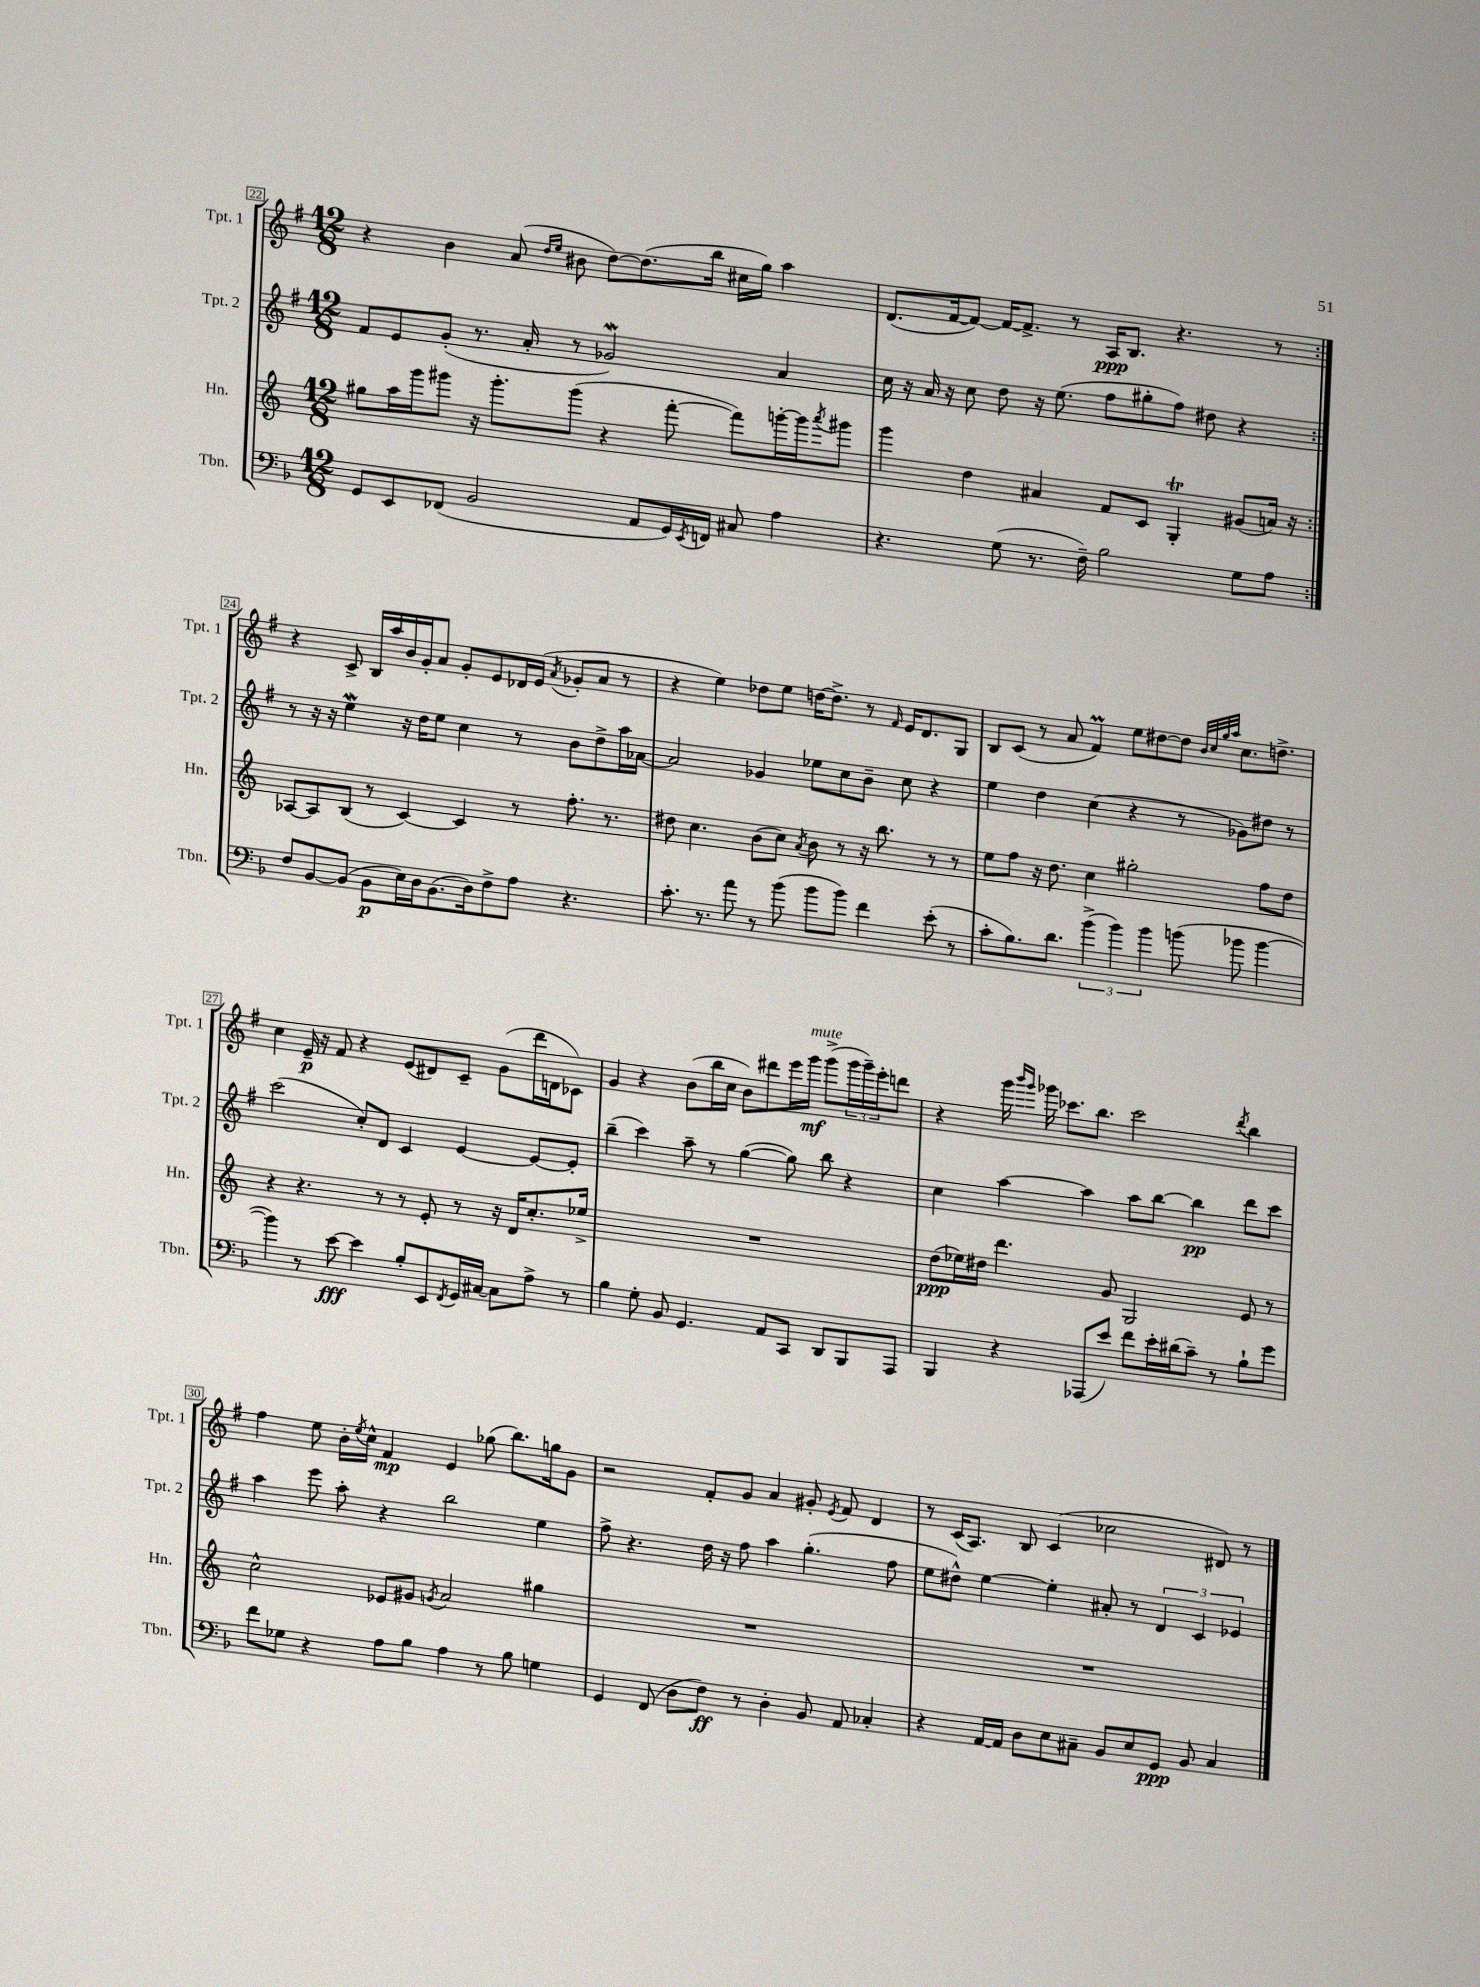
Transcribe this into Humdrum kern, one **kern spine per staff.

**kern	**kern	**kern	**kern
*staff4	*staff3	*staff2	*staff1
*clefF4	*clefG2	*clefG2	*clefG2
*k[b-]	*k[]	*k[f#]	*k[f#]
*M12/8	*M12/8	*M12/8	*M12/8
8GG/L	8gg#\L	8f#/L	4r
8EE/	16aa\L	8e/	.
.	16ggg\J	.	.
(8FF-/J	8ggg#\J	(8g'/J	4b\
2BB-/	16r	8.r	.
.	8.ggg#'\L	.	.
.	.	.	(8a/
.	.	16a'/	.
.	.	.	16qqdd/LL
.	.	.	16qqee/JJ
.	(8ggg#\J	8r	8b#\
.	4r	2g-/)	[8dd\L)
8AA/L	.	.	(8.dd\]
16GG/L)	[8fff'\	.	.
8qEE/	.	.	.
16FF/JJ	.	.	16bb\Jk
8C#/	8fff\]L)	.	16cc#\LL
.	.	.	16gg\JJ)
4A\	[16ggg'\L	4a/	4aa\
.	16ggg\]J	.	.
.	8qaaa/	.	.
.	8ggg#\J	.	.
=	=	=	=
4.r	4ggg\	16cc\	(8.d/L
.	.	16r	.
.	.	16a/	.
.	.	16r	[16f#/k
.	4dd\	8cc\	8f#/_J)
(8G\	.	8dd\	16f#/_LK
.	.	.	8.f#^/]J
8.r	4a#/	16r	.
.	.	(8.ee\	.
.	.	.	8r
16F~\)	.	.	.
2B-\	8f/L	8ff#\L	16A/LK
.	.	.	8.B/J
.	8c/J	8gg#'\	.
.	4G'/	8ff#\J)	4.r
.	.	8dd#\	.
8G\L	(8g#/L	4r	.
8A\J	16a/Jk)	.	8r
.	16r	.	.
=:|!	=:|!	=:|!	=:|!
8F/L	[8A-/L	8r	4r
[8BB-/	8A-/]	16r	.
.	.	16r	.
(8BB-/]J	(8B/J	4ee\	8c^/
8BB-\L	8r	.	16B/LL
.	.	.	16aa/
16E\L)	[4c/)	16r	16b/
16D\J	.	16dd\LK	16g'/J
(8.BB-\	.	8ee\J	8a/J
.	4c/]	4cc\	8g'/L
16D\k)	.	.	.
8F^\	.	.	8e/
8A\J	8r	8r	16d-/L
.	.	.	(16e/JJ
.	.	.	8qa/
4.r	8.ff'\	8b\L	8g-'/L
.	.	8dd^\	8a/J
.	8.r	.	.
.	.	16aa\L	8r
.	.	[16a-\JJ	.
=	=	=	=
8.c'\	8dd#\	2a-/]	4r
.	4.cc\	.	.
8.r	.	.	.
.	.	.	4ee\)
8a\	.	.	.
8r	(8b\L	4g-/	8dd-\L
(8b-\	8cc\J)	.	8ee\J
.	8qa/	.	.
8b-\L	8b\	8ee-\L	[16dd\LK
.	.	.	8.dd^\]J
8b-\J)	8r	8cc\	.
4f\	16r	8b~\J	8r
.	8.bb\	.	.
.	.	.	16qqf#/
.	.	8cc\	16e/LK
.	.	.	8.d/
(8e'\	8r	4r	.
8r	8r	.	8G/J
=	=	=	=
8c'\L	8ee\L	4ee\	8B/L
8.B-\)	8ff\J	.	(8c/J
.	16r	4dd\	8r
8.d\J	8.dd\	.	.
.	.	.	8a/
(6b-^\	4cc\	(4cc\	4f#/)
6b-\)	.	.	.
.	2gg#'\	4r	8ee\L
6b-\	.	.	.
.	.	.	[8dd#\
(8b\	.	8r	8dd#\]J
.	.	.	32qqb/LLL
.	.	.	32qqcc/
.	.	.	32qqgg/
.	.	.	32qqaa/JJJ
8b-\	.	8g-\L)	8.cc\L
[4b-\	8ff\L	8dd#\J	.
.	.	.	8.dd^\J
.	8dd\J	8r	.
=	=	=	=
4b-\])	4r	(2ccc\	4cc\
8r	4.r	.	16e~/
.	.	.	16r
[8e\	.	.	8f#/
4e\]	.	8cc'/L)	4r
.	8r	8d/J	.
8B-'/L	8r	4c/	(8e/L
8EE/	8e'/	.	8d#/)
8qFF/	.	.	.
16GG/L	8r	[4e/	8c~/J
[16C#/JJ	.	.	.
8C#\]L	16r	.	(8g\L
.	16d/LK	.	.
8A^\J	8.cc'/	8e/_L	16ddd\L
.	.	.	16d\J
8r	.	8e'/]J	8c-\J)
.	16ee-^/Jk	.	.
=	=	=	=
4B-\	1.r	(4bb~\	4g/
8G'\	.	4ccc\)	4r
8BB-/	.	.	.
4.GG/	.	8aa~\	(8b\L
.	.	8r	16bb\L
.	.	.	16cc\JJ
.	.	([4gg\	8b\L)
8AA/L	.	.	8ddd#\
8CC/J	.	8gg\])	16eee\L
.	.	.	16ggg\JJ
8DD/L	.	8bb\	(8ggg^\L
8BBB-/	.	4r	24ggg\L
.	.	.	24ggg~\)
.	.	.	24eee'\J
8AAA/J	.	.	8ddd\J
=	=	=	=
4BBB-/	(8dd\L	4cc\	4r
.	16ee-\L)	.	.
.	16dd#\JJ	.	.
4r	4.ddd\	[4aa\	16ggg\
.	.	.	16qqbbb/LL
.	.	.	16qqggg/JJ
.	.	.	16ggg-\
.	.	.	8.ccc-\L
(8AAA-/L	.	4aa\]	.
.	.	.	8.bb\J
8e/J)	8g/	.	.
8f\L	2G/	8aa\L	2ccc-\
16e'\L	.	[8bb\J	.
(16d#\J	.	.	.
8c~\J)	.	4bb\]	.
8r	.	.	.
.	.	.	8qddd/
8B-`\L	8e/	8ddd\L	4bb\
8g\J	8r	8ccc\J	.
=	=	=	=
8f\L	2cc^^\	4aa\	4ff#\
8G-\J	.	.	.
4r	.	8eee\	8ee\
.	.	8aa'\	16b'\LL
.	.	.	8qee/
.	.	.	16cc^^\JJ
8A\L	8e-/L	4r	4f#/
8B-\J	8g#/J	.	.
.	8qg/	.	.
4A\	2a/	2bb\	4e/
8r	.	.	(8gg-\
8B-\	.	.	8.bb\L)
4G\	4gg#\	4ee\	.
.	.	.	16gg\k
.	.	.	8g\J
=	=	=	=
4GG/	1.r	8ff#^\	2r
.	.	4.r	.
(8FF/	.	.	.
8D\L	.	.	.
8F\J)	.	16dd\	8f#'/L
.	.	16r	.
8r	.	8ff#\	8g/J
4D'\	.	4aa\	4a/
8BB-/	.	(4.gg'\	8g#'/
.	.	.	8qe/
8AA/	.	.	8f#/
4C-'/	.	.	4d/
.	.	8ff#\	.
=	=	=	=
4r	1.r	8ee\L	8r
.	.	8dd#^^\J)	(16c/LK
.	.	.	8.A/J)
[16AA/LL	.	[4ee\	.
16AA/]JJ	.	.	.
8D\L	.	.	8B/
8E\	.	4ee'\]	(4c/
8C#~\J	.	.	.
8BB-/L	.	8a#'/	2cc-\
8E/	.	8r	.
8GG/J	.	6d/	.
8BB-/	.	.	.
.	.	6c/	.
4C#/	.	.	8d#/)
.	.	6e-/	.
.	.	.	8r
==	==	==	==
*-	*-	*-	*-
